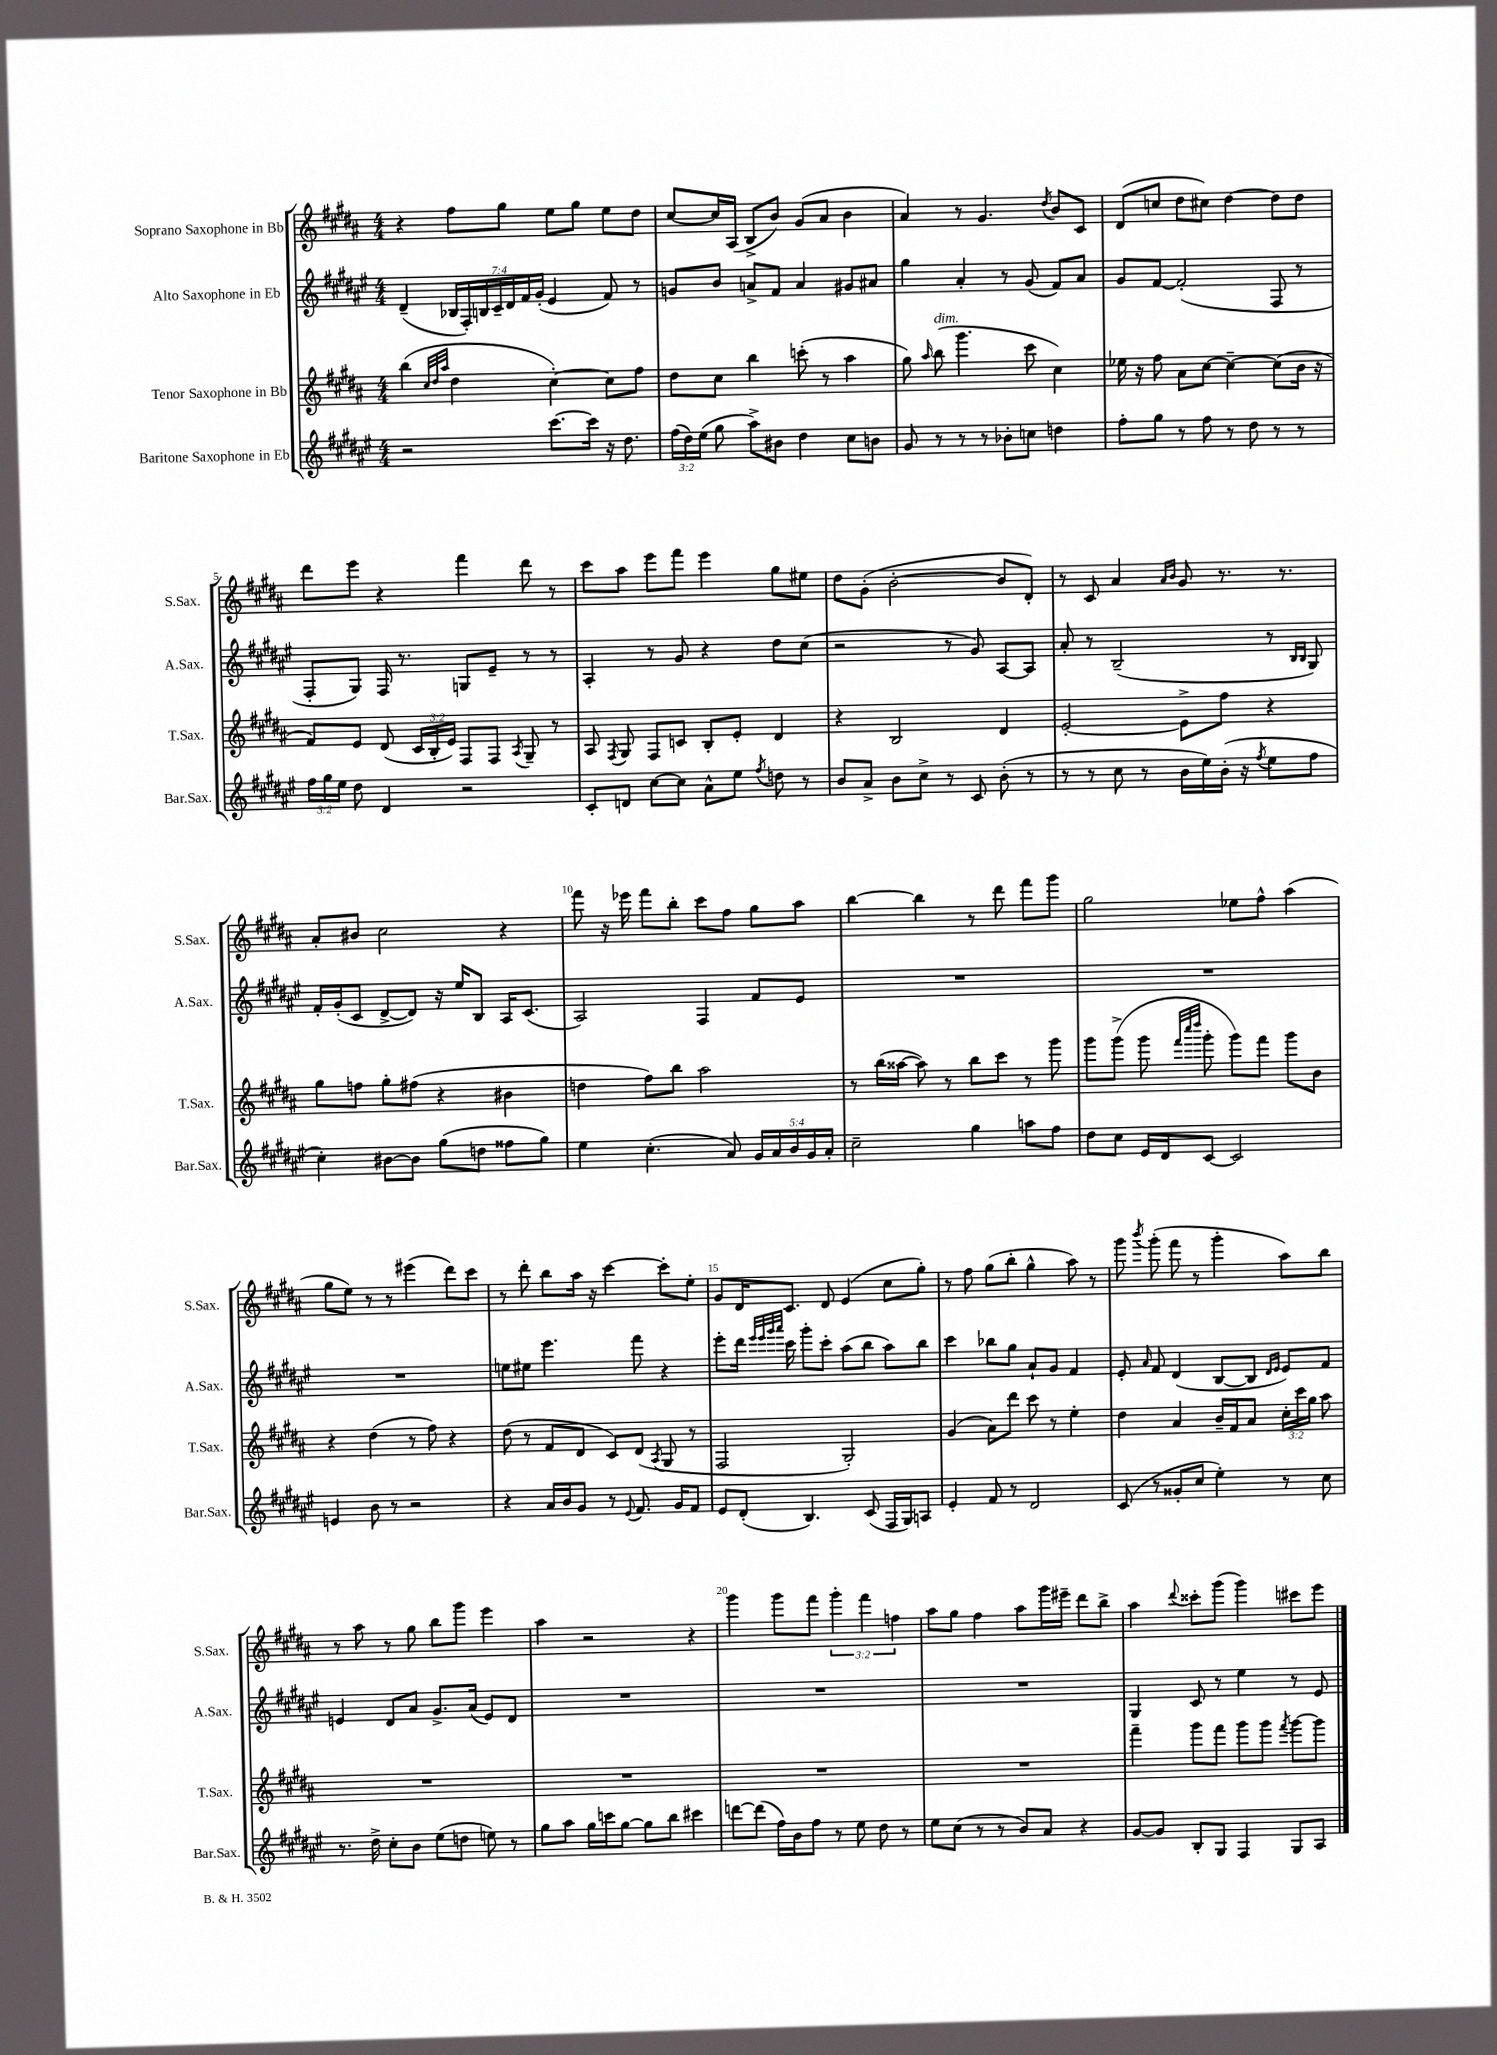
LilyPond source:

<<
\new StaffGroup <<
\new Staff = "s0" \with { instrumentName = "Soprano Saxophone in Bb" shortInstrumentName = "S.Sax." } {
    \clef treble \key b \major \numericTimeSignature \time 4/4 \override Staff.TupletNumber.text = #tuplet-number::calc-fraction-text
    \autoBeamOff r4 fis''8[ gis''8] e''8[ gis''8] e''8[ dis''8] |
    cis''8[~ cis''16 ais16]( b8[-> b'8]) gis'8[( ais'8] b'4 |
    ais'4) r8 gis'4. \acciaccatura { dis''8 } b'8[ cis'8] |
    dis'8[( c''8] dis''8[ cis''8]) dis''4~ dis''8[ dis''8] |
    dis'''8[ e'''8] r4 fis'''4 dis'''8 r8 |
    cis'''8[ ais''8] e'''8[ fis'''8] e'''4 gis''8[ eis''8] |
    dis''8[ gis'8]-.( b'2~-. b'8[ dis'8]-.) |
    r8 cis'8 ais'4 \grace { ais'16[ b'16] } gis'8 r8. r8. |
    ais'8[-. bis'8] cis''2 r4 |
    fis'''8 r16 ees'''16 fis'''8[ b''8]-. cis'''8[ fis''8] gis''8[ ais''8] |
    b''4~ b''4 r8 dis'''8 fis'''8[ gis'''8] |
    gis''2 ees''8[ fis''8]-^ ais''4( |
    gis''8[ e''8]) r8 r8 eis'''4( dis'''8[) cis'''8] |
    r8 dis'''8-. b''8[ ais''16] r16 cis'''4~ cis'''8[-. e''8]-. |
    gis'8[ dis'16 cis'8.] dis'8 e'4( cis''8[ gis''8]-.) |
    r8 fis''8 gis''8[( b''8]-. gis''4-^ ais''8) r8 |
    gis'''8 \acciaccatura { b'''8 } gis'''8-.( fis'''8 r8 gis'''4-. ais''8[) b''8] |
    r8 ais''8 r8 gis''8 b''8[ gis'''8] e'''4 |
    ais''4 r2 r4 |
    gis'''4 gis'''8[ fis'''8] \tuplet 3/2 { gis'''4-. fis'''4 f''4 } |
    ais''8[ gis''8] fis''4 ais''8[ gis'''16 eis'''16]-- dis'''8[ b''8]-> |
    ais''4 \appoggiatura { dis'''8 } cisis'''8[-. gis'''8]( gis'''4) cis'''8[ e'''8] \bar "|." |
}
\new Staff = "s1" \with { instrumentName = "Alto Saxophone in Eb" shortInstrumentName = "A.Sax." } {
    \clef treble \key fis \major \numericTimeSignature \time 4/4 \override Staff.TupletNumber.text = #tuplet-number::calc-fraction-text
    \autoBeamOff dis'4--( \tuplet 7/4 { bes16[ fis16-.) b16 cis'16-- dis'16 fis'16 gis'16]-.( } eis'4 fis'8) r8 |
    g'8[ b'8] a'8[-> fis'8] a'4 gis'8[ ais'8] |
    gis''4 ais'4-. r8 gis'8( fis'8[) ais'8] |
    gis'8[ fis'8]~ fis'2-.( fis8 r8 |
    fis8[-. gis8]) fis16 r8. g8[ eis'8]-- r8 r8 |
    ais4-. r8 gis'8 r4 dis''8[ cis''8]( |
    r2 r8 gis'8) ais8[~ ais8] |
    ais'8-. r8 b2--( r8 \grace { b16[ b16] } gis8) |
    fis'16[-. gis'16-.( cis'8] dis'8[~-> dis'8]) r16 eis''16[ b8] ais16[ cis'8.]( |
    ais2) fis4 fis'8[ eis'8] |
    R1 |
    R1 |
    R1 |
    e''8[ eis''8] eis'''4. fis'''8 r4 |
    eis'''8[-. dis'''16] \grace { eis'''32[ eis'''32 gis'''32 ais'''32] } cis'''16 gis'''8[-. cis'''8]-. ais''8[( b''8] ais''8[) b''8] |
    cis'''4 bes''8[ gis''8] ais'8[-! gis'8] fis'4 |
    eis'8-. \grace { ais'16 } fis'8 dis'4( b8[~ b8] \grace { dis'16[ eis'16] } eis'8[) fis'8] |
    e'4 dis'8[ ais'8] gis'8.[-> ais'16]( e'8[) dis'8] |
    R1 |
    R1 |
    R1 |
    gis4 cis'8 r8 eis''4 r8 eis'8 \bar "|." |
}
\new Staff = "s2" \with { instrumentName = "Tenor Saxophone in Bb" shortInstrumentName = "T.Sax." } {
    \clef treble \key b \major \numericTimeSignature \time 4/4 \override Staff.TupletNumber.text = #tuplet-number::calc-fraction-text
    \autoBeamOff b''4( \grace { cis''32[ dis''32 ais''32] } dis''4 cis''4~-.) cis''8[ fis''8] |
    dis''8[ cis''8] b''4 c'''8-.( r8 ais''4 |
    gis''8) \grace { ais''16 } b''8^\markup { \italic "dim." }( gis'''4. cis'''8 cis''4) |
    ees''16 r16 fis''8 ais'8[ cis''8]~ cis''4~-- cis''8[( b'16] r16 |
    fis'8[) e'8] dis'8( \tuplet 3/2 { cis'16[ b16-. e'16]) } fis8[ fis8] \acciaccatura { ais8 } gis8-- r8 |
    ais8 \acciaccatura { fis8 } gis8 fis8[ c'8] b8[-. e'8]-. dis'4 |
    r4 b2 dis'4 |
    e'2~-. e'8[-> fis''8] r4 |
    gis''8[ f''8] gis''8[-. fis''8]( r4 bis'4 |
    d''4 fis''8[) b''8] ais''2 |
    r8 b''16[( aisis''16]~ aisis''8) r8 b''8[ cis'''8] r8 gis'''8 |
    gis'''8[ gis'''8]->( gis'''8 \grace { fis'''32[ cis''''32 dis''''32] } gis'''8-. gis'''8[) fis'''8] gis'''8[ b'8] |
    r4 dis''4( r8 fis''8) r4 |
    dis''8( r8 fis'8[ dis'8] cis'8[) dis'8]( \acciaccatura { ais8 } gis8 r8 |
    fis2 gis2-.) |
    gis'4( ais'8[) dis'''8] cis'''8 r8 e''4-. |
    dis''4 ais'4 b'16[-- fis'16 ais'8] \tuplet 3/2 { cis''16[-. cis'''16 gis''16] } ais''8 |
    R1 |
    R1 |
    R1 |
    R1 |
    fis'''4-- gis'''8[ fis'''8] gis'''8[ gis'''8] \acciaccatura { fis'''8 } gis'''8[~ gis'''8] \bar "|." |
}
\new Staff = "s3" \with { instrumentName = "Baritone Saxophone in Eb" shortInstrumentName = "Bar.Sax." } {
    \clef treble \key fis \major \numericTimeSignature \time 4/4 \override Staff.TupletNumber.text = #tuplet-number::calc-fraction-text
    \autoBeamOff r2 cis'''8.[~ cis'''16] r16 dis''8. |
    \tuplet 3/2 { fis''16[( dis''16) eis''16]( } gis''8 ais''8[->) bis'8] dis''4 cis''8[ b'8] |
    gis'8 r8 r8 r8 bes'8[-. c''8] d''4 |
    fis''8[-. gis''8] r8 fis''8 r8 dis''8 r8 r8 |
    \tuplet 3/2 { fis''16[ gis''16 eis''16] } dis''8 dis'4 r2 |
    cis'8[-. d'8] cis''8[~ cis''8] ais'8[-^ eis''8] \acciaccatura { fis''8 } d''8 r8 |
    b'8[ ais'8]-> b'8[ cis''8]-> r8 cis'8 b'8-.( r8 |
    r8 r8 cis''8 r8 b'16[ eis''16) b'16]-.( r16 \acciaccatura { fis''8 } eis''8[ fis''8] |
    cis''4-.) bis'8[~ bis'8] gis''8[( d''8] fisis''8[ gis''8]) |
    eis''4 cis''4.-.( ais'8) \tuplet 5/4 { gis'16[ ais'16 b'16 gis'16 ais'16]-. } |
    cis''2-- gis''4 a''8[ fis''8] |
    dis''8[ cis''8] eis'16[ dis'16 cis'8]~ cis'2 |
    e'4 b'8 r8 r2 |
    r4 ais'16[ b'16 gis'8] r8 \appoggiatura { eis'8 } fis'8. gis'16[ fis'8] |
    eis'8[ dis'8]-.( b4.) cis'8( fis16[ gis16) a8] |
    eis'4-. fis'8 r8 dis'2 |
    cis'8( r8 gisis'8[-. cis''8] eis''4-.) r8 cis''8 |
    r8. dis''16-> cis''8[-. b'8] eis''8[( d''8] e''8) r8 |
    gis''8[ ais''8] gis''16[ c'''16 gis''8]~ gis''8[ b''8] cis'''4 |
    d'''8[~ d'''8]( fis''16[) b'16 fis''8] r8 eis''8 dis''8 r8 |
    eis''8[ cis''8]( r8 r8 b'8[) ais'8] r4 |
    gis'8[~ gis'8] b8[-. gis8] fis4 gis8[ ais8] \bar "|." |
}
>>
>>
\layout { \context { \Score \override BarNumber.break-visibility = ##(#f #t #t) barNumberVisibility = #(every-nth-bar-number-visible 5) } }
